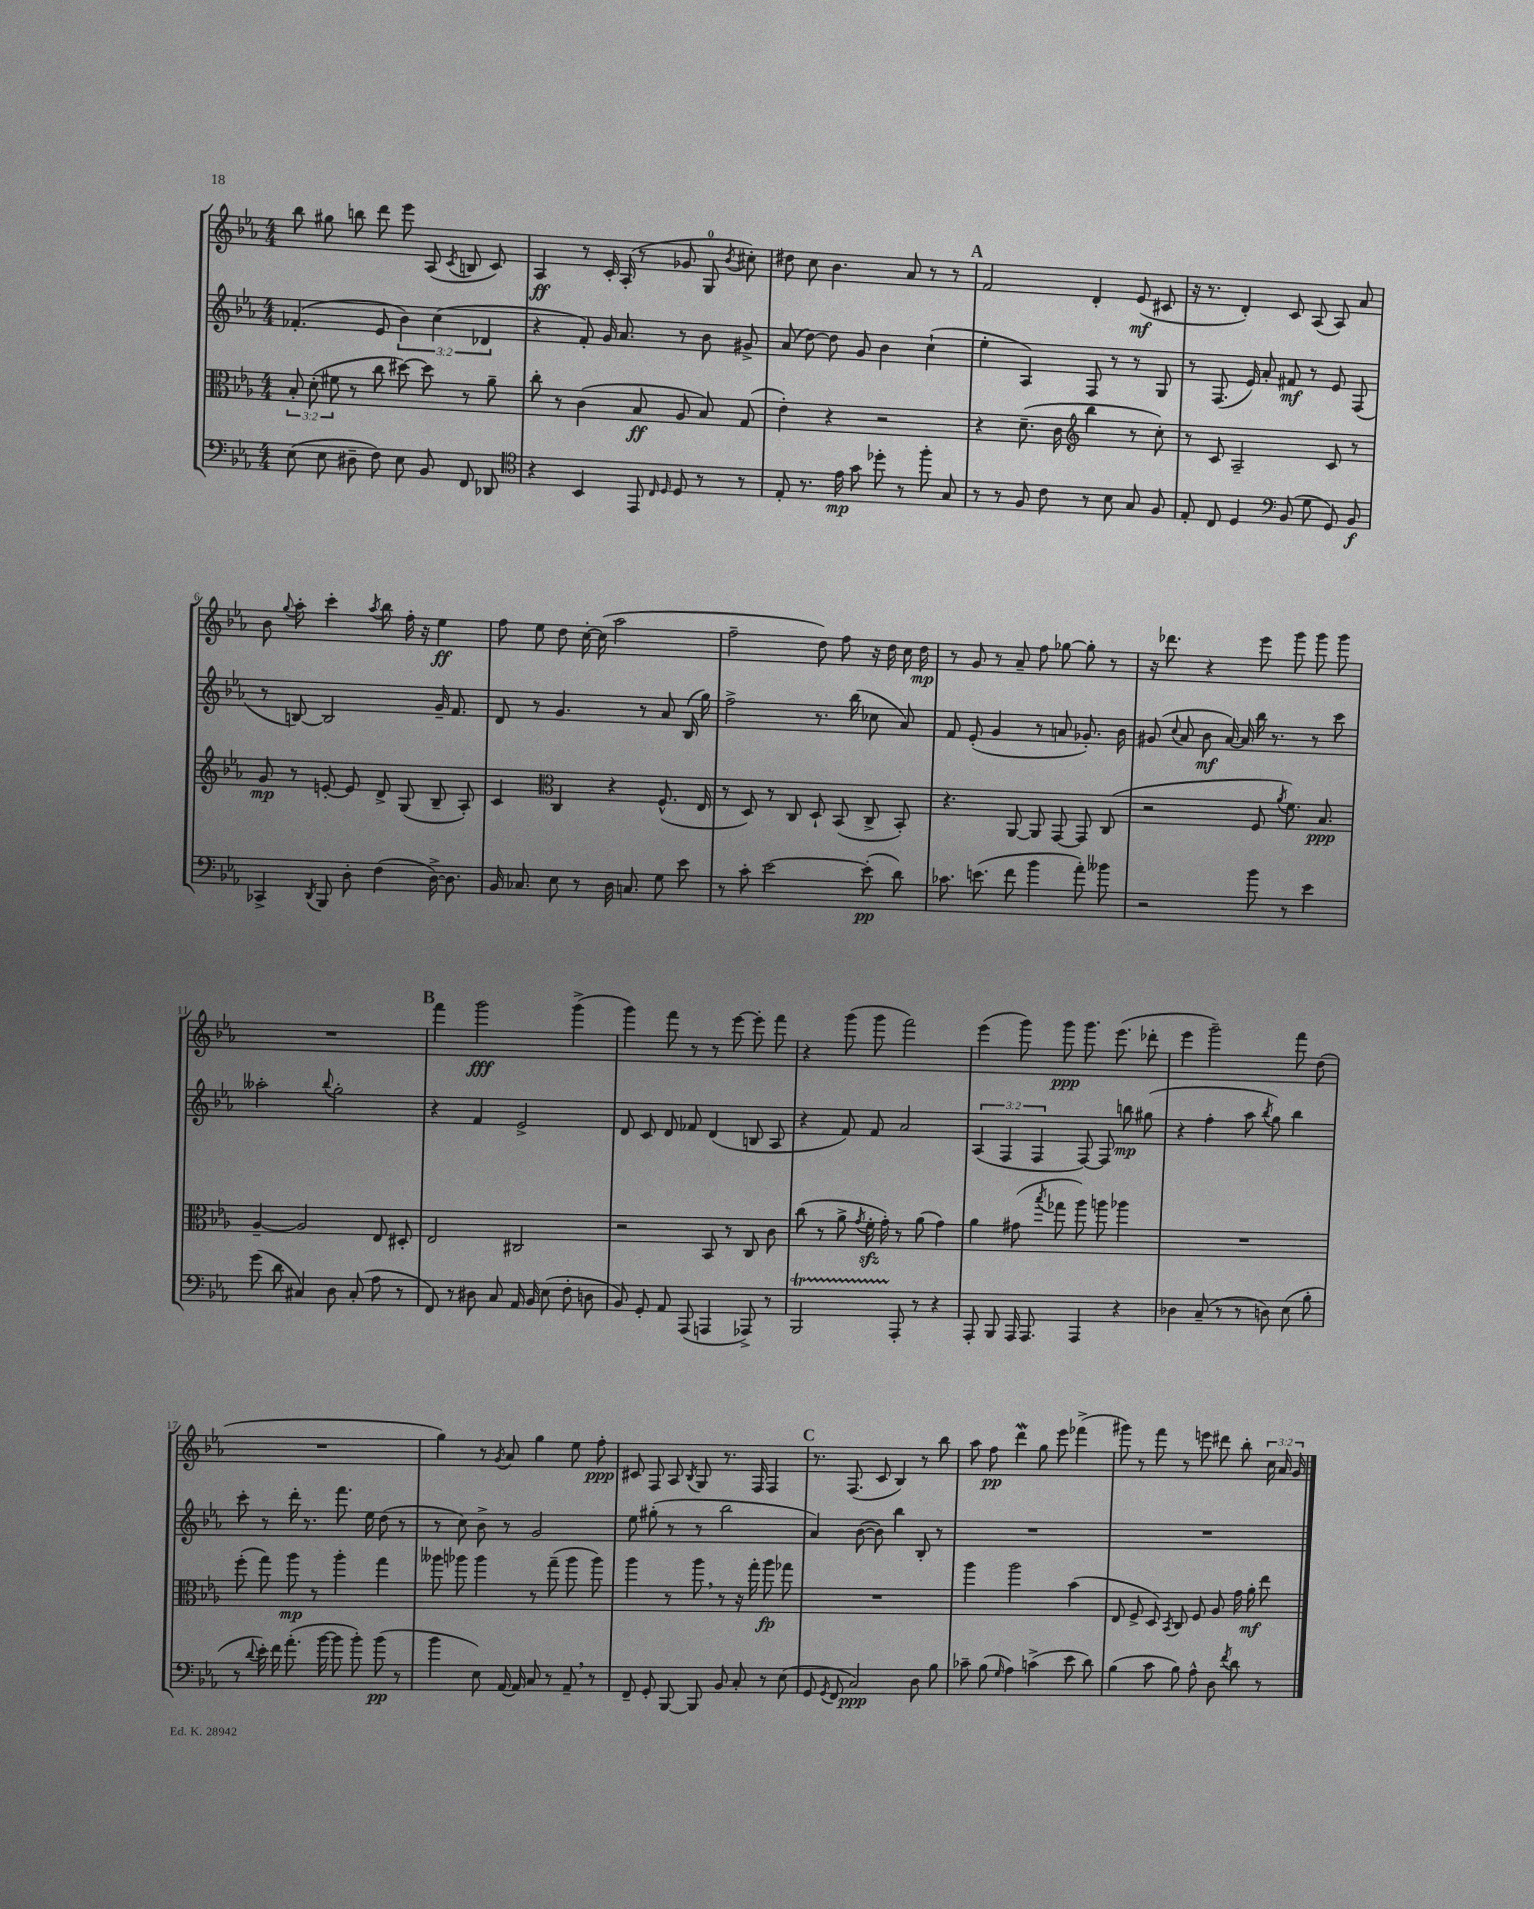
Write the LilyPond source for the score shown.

<<
\new StaffGroup <<
\new Staff = "s0" {
    \clef treble \key ees \major \numericTimeSignature \time 4/4 \override Staff.TupletNumber.text = #tuplet-number::calc-fraction-text
    \autoBeamOff bes''8 gis''8 b''8 d'''8 ees'''8 aes8( \acciaccatura { c'8 } b8 c'8) |
    aes4\ff r8 c'16-. aes16-.( r8 ges'8 g8-0 \acciaccatura { bes'8 } cis''8-.) |
    dis''8 c''8 bes'4. aes'8 r8 r8 |
    \mark \markup { \bold "A" } f'2 d'4-. ees'8\mf( cis'8 |
    r16 r8. d'4-.) c'8 aes8( aes8) aes'8 |
    bes'8 \appoggiatura { g''8 } aes''8-. c'''4-. \acciaccatura { aes''8 } bes''8 f''16-. r16 ees''4\ff |
    f''8 ees''8 d''8 c''16~-. c''16( aes''2 |
    f''2-- d''8) f''8 r16 d''16 c''16 d''16\mp |
    r8 g'8 r8 aes'8-- f''8 ges''8~ ges''8-. r8 |
    r16 des'''8. r4 ees'''8 g'''8 g'''8 g'''8 |
    R1 |
    \mark \markup { \bold "B" } f'''4 g'''2\fff g'''4->( |
    g'''4) f'''8 r8 r8 ees'''8~ ees'''8-. f'''8 |
    r4 g'''8( g'''8 f'''2) |
    ees'''4( g'''8) g'''8\ppp g'''8. ees'''8.( des'''8-. |
    ees'''4 g'''2--) f'''8 d''8( |
    R1 |
    g''4) r8 \acciaccatura { g'8 } aes'8 g''4 ees''8 f''8-.\ppp |
    cis'8 f8 aes8 \acciaccatura { bes8 } g8 r8. f16 f4 |
    \mark \markup { \bold "C" } r8. f8.( c'8 bes4) r8 bes''8 |
    aes''8 f''8\pp d'''4\mordent g''8 ees'''8 fes'''4->( |
    gis'''8) r8 f'''8 r8 e'''8 dis'''8 bes''8-. \tuplet 3/2 { c''16 aes'16 g'16 } \bar "|." |
}
\new Staff = "s1" {
    \clef treble \key ees \major \numericTimeSignature \time 4/4 \override Staff.TupletNumber.text = #tuplet-number::calc-fraction-text
    \autoBeamOff fes'4.-.( ees'8 \tuplet 3/2 { bes'4) c''4( des'4 } |
    r4 f'8-.) g'16 aes'8. r8 bes'8 gis'8-> |
    aes'8( d''8~) d''8 g'8 bes'4 c''4-!( |
    \mark \markup { \bold "A" } ees''4-. aes4) f8 r8 r8 g8 |
    r8 f8.( ees'16) aes'8-. fis'8\mf r8 ees'8 f8( |
    r8 b8~) b2 g'16-- f'8. |
    d'8 r8 g'4. r8 aes'8 bes16( g''16) |
    f''2-> r8. bes''16( ces''8 aes'8) |
    f'8 ees'8-.( g'4 r8 a'8 ges'8.-.) bes'16 |
    gis'8( \appoggiatura { c''8 } aes'8 bes'8\mf aes'16~) aes'16 bes''16 r8. r8 c'''8 |
    aeses''2-. \appoggiatura { bes''8 } g''2-. |
    \mark \markup { \bold "B" } r4 f'4 ees'2-> |
    d'8 c'8 d'8 fes'8 d'4( b8 aes8 |
    r4 f'8) f'8 aes'2 |
    \tuplet 3/2 { aes4( f4 f4 } f8~) f8 b''8\mp gis''8( |
    r4 f''4-. aes''8 \acciaccatura { bes''8 } g''8) bes''4 |
    c'''8-. r8 d'''16-. r8. f'''8. ees''16 d''8( r8 |
    r8 c''8) bes'8-> r8 g'2 |
    ees''8 gis''8-.( r8 r8 bes''2 |
    \mark \markup { \bold "C" } aes'4) bes'8~( bes'8) bes''4 bes8-. r8 |
    R1 |
    R1 \bar "|." |
}
\new Staff = "s2" {
    \clef alto \key ees \major \numericTimeSignature \time 4/4 \override Staff.TupletNumber.text = #tuplet-number::calc-fraction-text
    \autoBeamOff \tuplet 3/2 { bes8-. d'8-.( fis'8 } r8 c''8 dis''8~) dis''8 r8 aes'8-- |
    c''8-. r8 c'4( bes8\ff aes8 bes8) g8( |
    ees'4-.) r4 r2 |
    \mark \markup { \bold "A" } r4 d'8.--( c'16 \clef treble bes''4 r8 c''8-.) |
    r8 c'8 aes2-- c'8 r8 |
    g'8\mp r8 e'8~-. e'8 d'8-> g8( bes8-- aes8-.) |
    c'4 \clef alto c4 r4 f8.-^( ees16 |
    r8 d8) r8 c8 d8-! bes,8( c8-> bes,8-.) |
    r4. aes,8~ aes,8 g,8~ g,8 c8( |
    r2 f8 \acciaccatura { aes'8 } f'8.) bes8.\ppp |
    aes4~-- aes2 ees8 dis8-. |
    \mark \markup { \bold "B" } ees2 cis2 |
    r2 bes,8 r8 c8 c'8 |
    c''8( r8 aes'8-> \acciaccatura { g'8 } f'16-.\sfz g'16-.) r8 aes'8( g'4) |
    aes'4 gis'8( \acciaccatura { bes''8 } ges''8 aes''8) a''8 aes''4 |
    R1 |
    f''8-.( g''8) aes''8\mp r8 aes''4-. g''4 |
    aeses''8 aes''8 aes''4 r8 g''8--( aes''8 aes''8) |
    aes''4 r8 aes''8 \breathe r8 r16 g''16-. aes''8\fp ges''8 |
    \mark \markup { \bold "C" } R1 |
    aes''4 aes''2 bes'4( |
    ees8 f8-> d8) \acciaccatura { bes,8 } c8 f8 aes8 g'16 aes'16-.\mf ees''8 \bar "|." |
}
\new Staff = "s3" {
    \clef bass \key ees \major \numericTimeSignature \time 4/4
    \autoBeamOff ees8( ees8 dis8-- f8) ees8 bes,8 f,8 des,8 |
    \clef tenor r4 bes,4 ees,8 \grace { c16 d16 } d8 r8 r8 |
    ees8-. r8. ees'16\mp g'8 des''8-. r8 f''8-. g8 |
    \mark \markup { \bold "A" } r8 r8 f8 c'8 r8 bes8 g8 f8 |
    ees8-. c8 d4 \clef bass bes,8( g8 g,8) bes,8\f |
    ces,4-> \acciaccatura { d,8 } bes,,8 d8-. f4( d16~->) d8. |
    bes,16 ces8. ees8 r8 d16 c8. g8 ees'8 |
    r8 c'8-. ees'2~ ees'8-.\pp( d'8) |
    ces'8. e'8.( f'8 bes'4 aes'8-.) beses'8 |
    r2 bes'8 r8 ees'4 |
    g'8( d'8 cis4) d8 cis8-.( aes8 r8 |
    \mark \markup { \bold "B" } f,8) r8 dis8 c8 aes,16 bes,16 ees8( f8-. d8 |
    bes,8) g,8-. aes,8 aes,,8( a,,4 aes,,8->) r8 |
    bes,,2\startTrillSpan aes,,8-.\stopTrillSpan r8 r4 |
    aes,,8-. bes,,8 aes,,16 aes,,8. aes,,4 r4 |
    des4 c8--( r8 r8 d8) ees8( bes8-. |
    r8 \appoggiatura { d'8 } ees'16-.) f'16 aes'8.-.( bes'16~ bes'8 bes'8-.) bes'8\pp( r8 |
    bes'4 ees8) aes,16~ aes,16 c8 r8 aes,8-- \breathe r8 |
    f,8-- g,8-. bes,,8~ bes,,8 bes,8 c8-. r8 ees8( |
    \mark \markup { \bold "C" } g,8 \acciaccatura { g,8 } f,8 c2\ppp) d8 bes8 |
    ces'8-- bes8( \grace { g16 } aes4) c'4->( ees'8 d'8) |
    bes4( c'8 bes8) aes8-^ d8 \acciaccatura { f'8 } d'8 r8 \bar "|." |
}
>>
>>
